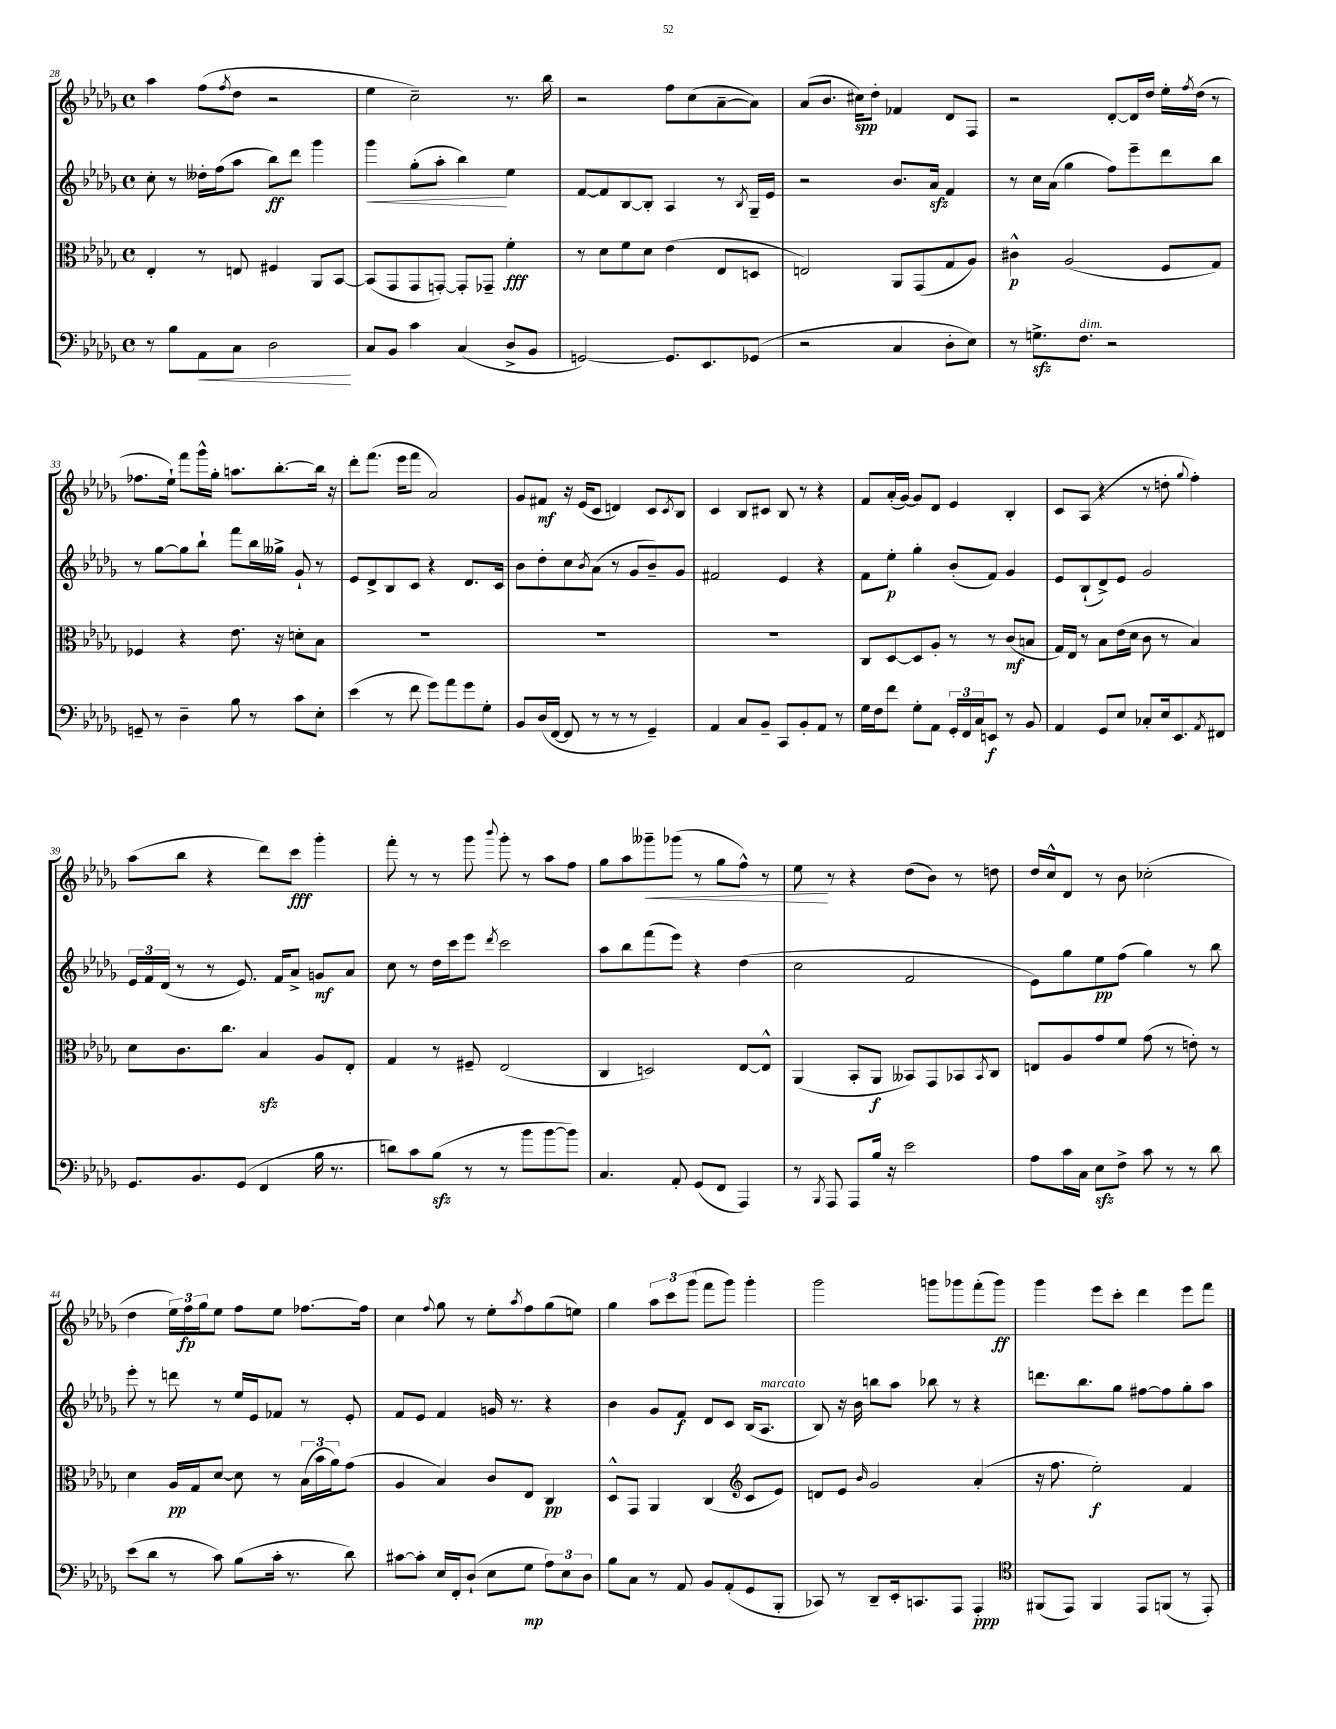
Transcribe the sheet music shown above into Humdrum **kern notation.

**kern	**kern	**kern	**kern
*staff4	*staff3	*staff2	*staff1
*clefF4	*clefC3	*clefG2	*clefG2
*k[b-e-a-d-g-]	*k[b-e-a-d-g-]	*k[b-e-a-d-g-]	*k[b-e-a-d-g-]
*M4/4	*M4/4	*M4/4	*M4/4
*met(c)	*met(c)	*met(c)	*met(c)
8r	4E-'	8cc'	4aa-
8B-	.	8r	.
8AA-	8r	16dd--'	(8ff
.	.	(16ff	.
.	.	.	8qff
8C	8E	8aa-	8dd-
2D-	4F#	8bb-)	2r
.	.	8ddd-	.
.	8AA-	4ggg-	.
.	[8BB-	.	.
=	=	=	=
8C	(8BB-]	4ggg-	4ee-
8BB-	8GG-	.	.
4c	8GG-	(8gg-'	2cc~)
.	[8GG')	8aa-'	.
(4C	8GG']	4bb-)	.
.	8GG-~	.	.
8D-^	4f'	4ee-	8.r
8BB-	.	.	.
.	.	.	16bb-
=	=	=	=
[2GG)	8r	[8f	2r
.	8d-	8f]	.
.	8f	[8B-	.
.	8d-	8B-']	.
8.GG]	(4e-	4A-	8ff
.	.	.	(8cc
8.EE-	.	.	.
.	8E-	8r	[8a-~
.	.	8qB-	.
(8GG-	8D	16G-~	8a-])
.	.	16e-	.
=	=	=	=
2r	2E)	2r	(8a-
.	.	.	8.b-
.	.	.	16cc#)
.	.	.	8dd-'
4C	8AA-	8.b-	4f-
.	(8GG-	.	.
.	.	16a-	.
8D-'	8G-	4f	8d-
8E-)	8A-)	.	8F
=	=	=	=
8r	4c#^^	8r	2r
8.G^	.	16cc	.
.	.	(16a-	.
.	(2A-	4gg-	.
8.F	.	.	.
2r	.	8ff)	[8d-'
.	.	8eee-~	16d-]
.	.	.	16dd-
.	8F	8ddd-	16ee-'
.	.	.	8qff
.	.	.	(16dd-
.	8G-)	8bb-	8r
=	=	=	=
8GG~	4F-	8r	8.ff-
8r	.	[8gg-	.
.	.	.	16ee-`)
4D-~	4r	8gg-]	8fff
.	.	8bb-`	16ggg-^^
.	.	.	16gg-'
8B-	8.e-	8fff	8.aa
8r	.	16bb-	.
.	16r	16gg--^	[8.bb-'
8c	8d'	8g-`	.
8E-'	8B-	8r	16bb-]
.	.	.	16r
=	=	=	=
(4e-	1r	8e-	8ddd-'
.	.	8d-^	(8.fff
8r	.	8B-	.
.	.	.	16eee-
8f	.	8c	8fff
8g-)	.	4r	2a-)
8a-	.	.	.
8g-	.	8.d-	.
8G-'	.	.	.
.	.	16c	.
=	=	=	=
8BB-	1r	8b-	8g-
(16D-	.	8dd-'	8f#
[16FF	.	.	.
8FF]	.	8cc	16r
.	.	.	(16e-
.	.	8qb-	.
8r	.	(8a-	8c
8r	.	8r	4d)
8r	.	8g-	.
4GG-~)	.	8b-~)	8c
.	.	.	8qc
.	.	8g-	8B-
=	=	=	=
4AA-	1r	2f#	4c
8C	.	.	8B-
8BB-~	.	.	8c#
8CC	.	4e-	8B-
8BB-'	.	.	8r
8AA-	.	4r	4r
8r	.	.	.
=	=	=	=
16G-	8C	8f	8f
16F	.	.	.
8f	[8D-	8ee-'	(16a-'
.	.	.	[16g-)
8G-'	8D-]	4gg-'	8g-]
8AA-	8A-'	.	8d-
24GG-'	8r	(8b-'	4e-
24FF	.	.	.
24C	.	.	.
8EE	8r	8f)	.
8r	(8c	4g-	4B-'
8BB-	8B	.	.
=	=	=	=
4AA-	16G-)	8e-	8c
.	16E-	.	.
.	8r	(8B-`	(8A-
8GG-	8B-	8d-^)	4r
8E-	(16e-	8e-	.
.	16d-	.	.
8C-'	8c	2g-	8r
16E-	8r	.	8dd'
8.EE-	.	.	.
.	.	.	8qqgg-
.	4B-)	.	4ff')
8qAA-	.	.	.
8FF#	.	.	.
=	=	=	=
8.GG-	8d-	24e-	(8aa-
.	.	24f	.
.	.	(24d-	.
.	8.c	8r	8bb-
8.BB-	.	.	.
.	.	8r	4r
.	8.cc	.	.
(8GG-	.	8.e-)	.
4FF	4B-	.	8ddd-)
.	.	16f	.
.	.	8a-^	8ccc
16B-	8A-	8g	4ggg-'
8.r	.	.	.
.	8E-'	8a-	.
=	=	=	=
8d)	4G-	8cc	8fff'
8c	.	8r	8r
(8B-	8r	16dd-	8r
.	.	16ccc	.
8r	8F#~	8eee-	8ggg-
.	.	8qddd-	8qqbbb-
8r	(2E-	2ccc	8ggg-'
8b-	.	.	8r
[8b-	.	.	8aa-
8b-])	.	.	8ff
=	=	=	=
4.C	4C	8aa-	8gg-
.	.	8bb-	8aa-
.	2D)	(8fff	8ggg--~
8AA-'	.	8eee-)	(8ggg-
(8GG-	.	4r	8r
8FF	.	.	8gg-
4AAA-)	[8E-	(4dd-	8ff^^)
.	8E-^^]	.	8r
=	=	=	=
8r	(4AA-	2cc	8ee-
8qBBB-	.	.	.
8AAA-	.	.	8r
8AAA-	8BB-'	.	4r
16B-	8AA-	.	.
16r	.	.	.
2e-	8BB--)	2f	(8dd-
.	8GG-	.	8b-)
.	8BB-	.	8r
.	8qBB-	.	.
.	8C	.	8dd
=	=	=	=
8A-	8E	8e-)	16dd-
.	.	.	16cc^^
16c	8A-	8gg-	8d-
16C	.	.	.
8E-	8g-	8ee-	8r
8F^	8f	(8ff	8b-
8c	(8g-	4gg-)	(2cc-'
8r	8r	.	.
8r	8e')	8r	.
8d-	8r	8bb-	.
=	=	=	=
(8e-	4d-	8eee-'	4dd-
8d-	.	8r	.
8r	16A-	8ddd	24ee-)
.	.	.	24ff
.	16G-	.	.
.	.	.	24gg-
8c)	[8d-	8r	8ee-
(8B-	8d-]	16ee-	8ff
.	.	16e-	.
16c'	8r	8f-	8ee-
8.r	.	.	.
.	(24B-	8r	[8.ff-
.	24b-	.	.
.	24a-)	.	.
8d-)	(8g-	8e-'	.
.	.	.	16ff-]
=	=	=	=
[8c#	4A-	8f	4cc
8c#']	.	8e-	.
.	.	.	8qqff
16E-	4B-)	4f	8gg-
16FF'	.	.	.
(8D-`	.	.	8r
8E-	8c	16g	8ee-'
.	.	8.r	.
.	.	.	8qaa-
8G-	8E-	.	8ff
12A-)	4C	4r	(8gg-
12E-	.	.	.
.	.	.	8ee)
12D-	.	.	.
=	=	=	=
8B-	8D-^^	4b-	4gg-
8C	8GG-	.	.
8r	4AA-	8g-	12aa-
.	.	.	12ccc
8AA-	.	8f	.
.	.	.	(12ggg-
8BB-	(4C	8d-	8fff
(8AA-'	.	8c	8ggg-)
*	*clefG2	*	*
8GG-	8c	(16B-	4ggg-'
.	.	8.A-	.
8BBB-'	8e-)	.	.
=	=	=	=
8CC-)	8d	8B-)	2ggg-
8r	8e-	16r	.
.	.	16b-	.
.	16qqb-	.	.
8DD-~	2g-	8bb	.
16EE-'	.	8aa-	.
8.CC	.	.	.
.	.	8bb-	8ggg
8AAA-	.	8r	8ggg-
4AAA-'	(4a-'	4r	(8fff'
.	.	.	8ggg-)
=	=	=	=
*clefC4	*	*	*
(8FF#	16r	8.ddd	4ggg-
.	8.ff	.	.
8EE-)	.	.	.
.	.	8.bb-	.
4FF#	2ee-')	.	8eee-
.	.	8gg-	8ccc'
8EE-	.	[8ff#	4ddd-
(8FF	.	8ff#]	.
8r	4f	8gg-'	8eee-
8EE-')	.	8aa-	8fff
==	==	==	==
*-	*-	*-	*-
